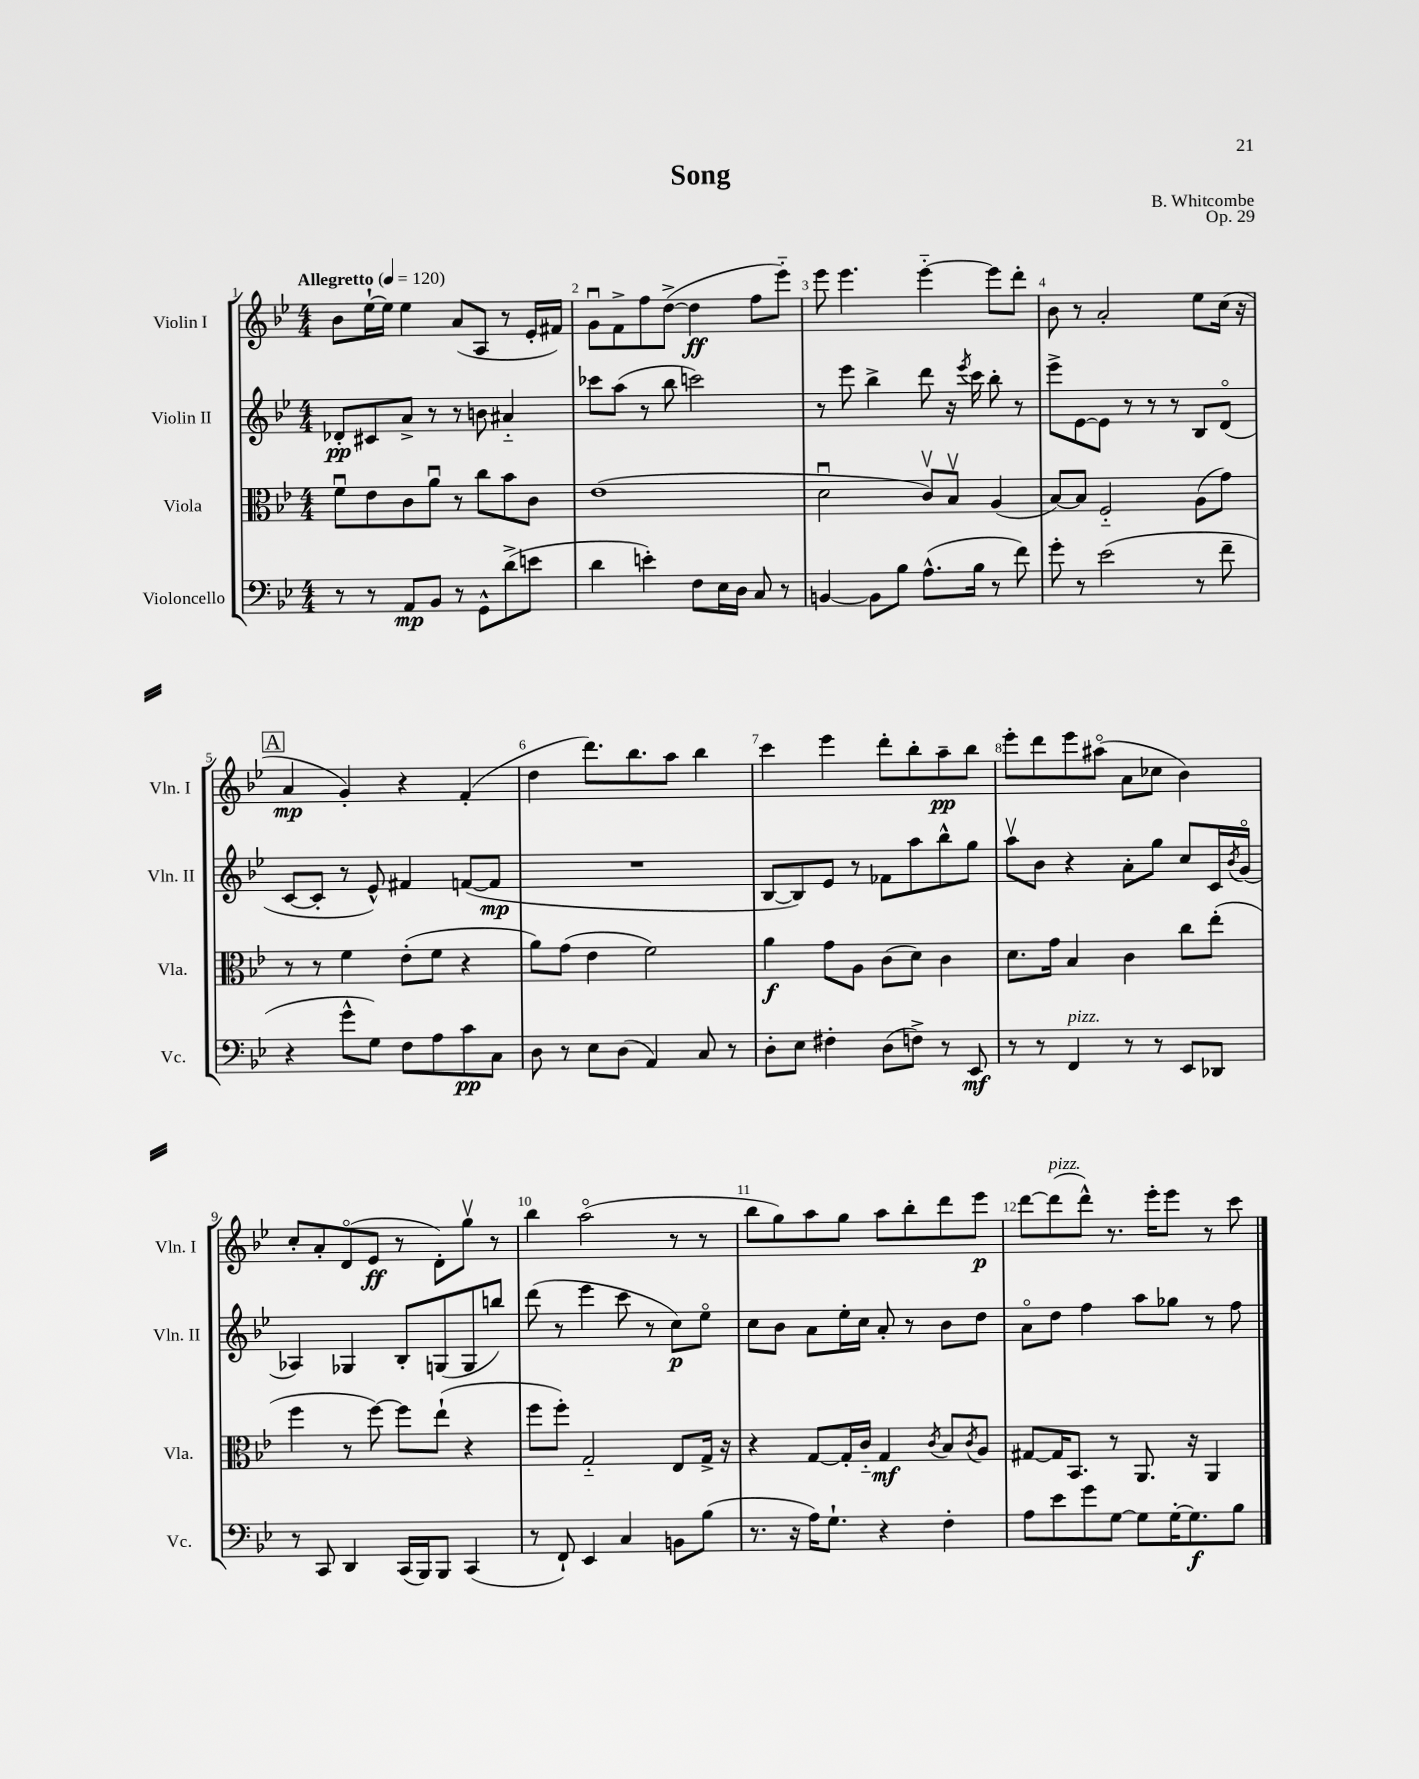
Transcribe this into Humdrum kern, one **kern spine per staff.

**kern	**dynam	**kern	**dynam	**kern	**dynam	**kern	**dynam
*part4	*part4	*part3	*part3	*part2	*part2	*part1	*part1
*staff4	*staff4	*staff3	*staff3	*staff2	*staff2	*staff1	*staff1
*I"Violoncello	*	*I"Viola	*	*I"Violin II	*	*I"Violin I	*
*I'Vc.	*	*I'Vla.	*	*I'Vln. II	*	*I'Vln. I	*
*clefF4	*	*clefC3	*	*clefG2	*	*clefG2	*
*k[b-e-]	*	*k[b-e-]	*	*k[b-e-]	*	*k[b-e-]	*
*M4/4	*	*M4/4	*	*M4/4	*	*M4/4	*
*MM120	*	*MM120	*	*MM120	*	*MM120	*
=1	=1	=1	=1	=1	=1	=1	=1
!	!	!	!	!	!	!LO:TX:a:B:t=Allegretto	!
8r	.	8fu\L	.	8d-X'/L	pp	8b-\L	.
8r	.	8e-\	.	8c#X/	.	[16ee-`\L	.
.	.	.	.	.	.	16ee-\JJ]	.
8AA/L	mp	8c\	.	8a^/J	.	4ee-\	.
8BB-/J	.	8au\J	.	8r	.	.	.
8r	.	8r	.	8r	.	(8a/L	.
8GG^^\L	.	8cc\L	.	8bn\	.	8A/J	.
(8d^\	.	8b-\	.	4a#X/	.	8r	.
8en\J	.	8c\J	.	.	.	16e-'/LL	.
.	.	.	.	.	.	16f#X/JJ)	.
=2	=2	=2	=2	=2	=2	=2	=2
4d\	.	(1e-	.	8ccc-X\L	.	8gu\L	.
.	.	.	.	(8aa\J	.	8f^\	.
4en'\)	.	.	.	8r	.	8ff\	.
.	.	.	.	8bb-\	.	([8dd^\J	.
8F\L	.	.	.	2cccn\)	.	4dd\]	ff
16E-\L	.	.	.	.	.	.	.
16D\JJ	.	.	.	.	.	.	.
8C/	.	.	.	.	.	8ff\L	.
8r	.	.	.	.	.	8eee-\J)	.
=3	=3	=3	=3	=3	=3	=3	=3
[4BBn/	.	2du\	.	8r	.	8eee-\	.
.	.	.	.	8eee-\	.	4.eee-\	.
8BB\L]	.	.	.	4bb-^\	.	.	.
8B-\J	.	.	.	.	.	.	.
(8.A^^\L	.	8cv/L)	.	8ddd\	.	[4eee-\	.
.	.	8B-v/J	.	16r	.	.	.
.	.	.	.	8qeee-/	.	.	.
16B-\Jk	.	.	.	16ccc\	.	.	.
8r	.	(4A/	.	8bb-'\	.	8eee-\L]	.
8f\)	.	.	.	8r	.	8ddd'\J	.
=4	=4	=4	=4	=4	=4	=4	=4
8g'\	.	[8B-/L)	.	8eee-^\L	.	8b-\	.
8r	.	8B-/J]	.	[8e-\	.	8r	.
(2e-\	.	2F/	.	8e-\J]	.	2a'/	.
.	.	.	.	8r	.	.	.
.	.	.	.	8r	.	.	.
.	.	.	.	8r	.	.	.
8r	.	(8A\L	.	8B-/L	.	8ee-\L	.
8f~\	.	8g\J)	.	(8d/J	.	(16cc\Jk	.
.	.	.	.	.	.	16r	.
!!LO:LB:g=z
!!LO:REH:place=s1:t=A
=5	=5	=5	=5	=5	=5	=5	=5
4r	.	8r	.	[8c/L	.	4a/	mp
.	.	8r	.	8c'/J]	.	.	.
8g^^\L	.	4f\	.	8r	.	4g'/)	.
8G\J)	.	.	.	8e-^^/)	.	.	.
8F\L	.	(8e-'\L	.	4f#X/	.	4r	.
8A\	.	8f\J	.	.	.	.	.
8c\	pp	4r	.	([8fn/L	.	(4f'/	.
8C\J	.	.	.	8f/J]	mp	.	.
=6	=6	=6	=6	=6	=6	=6	=6
8D\	.	8a\L)	.	1r	.	4dd\	.
8r	.	(8g\J	.	.	.	.	.
8E-\L	.	4e-\	.	.	.	8.ddd\L)	.
(8D\J	.	.	.	.	.	.	.
.	.	.	.	.	.	8.bb-\	.
4AA/)	.	2f\)	.	.	.	.	.
.	.	.	.	.	.	8aa\J	.
8C/	.	.	.	.	.	4bb-\	.
8r	.	.	.	.	.	.	.
=7	=7	=7	=7	=7	=7	=7	=7
8D'\L	.	4a\	f	[8B-/L	.	4ccc\	.
8E-\J	.	.	.	8B-/])	.	.	.
4F#X'\	.	8g\L	.	8e-/J	.	4eee-\	.
.	.	8A\J	.	8r	.	.	.
(8D\L	.	(8c\L	.	8f-X\L	.	8ddd'\L	.
8Fn^\J)	.	8d\J)	.	8aa\	.	8bb-'\	.
8r	.	4c\	.	8bb-^^\	.	8aa~\	pp
8EE-/	mf	.	.	8gg\J	.	8bb-\J	.
=8	=8	=8	=8	=8	=8	=8	=8
8r	.	8.d\L	.	8aav\L	.	8eee-'\L	.
8r	.	.	.	8b-\J	.	8ddd\	.
.	.	16g\Jk	.	.	.	.	.
!LO:TX:a:i:t=pizz.	!	!	!	!	!	!	!
4FF/	.	4B-/	.	4r	.	8eee-\	.
.	.	.	.	.	.	(8aa#X\J	.
8r	.	4c\	.	8a'\L	.	8a\L	.
8r	.	.	.	8gg\J	.	8cc-X\J	.
8EE-/L	.	8cc\L	.	8cc/L	.	4b-\)	.
8DD-X/J	.	(8ee-'\J	.	16c/L	.	.	.
.	.	.	.	8qb-/	.	.	.
.	.	.	.	(16g/JJ	.	.	.
!!LO:LB:g=z
=9	=9	=9	=9	=9	=9	=9	=9
8r	.	4ff\	.	4A-X/)	.	8cc'/L	.
8CC/	.	.	.	.	.	8a'/	.
4DD/	.	8r	.	4G-X/	.	(8d/	.
.	.	[8ff\)	.	.	.	8e-/J	ff
(16CC/LL	.	8ff\L]	.	8B-'/L	.	8r	.
16BBB-/J)	.	.	.	.	.	.	.
8BBB-/J	.	(8ee-`\J	.	(8Gn/	.	8d'\L)	.
(4CC/	.	4r	.	8G/	.	8ggv\J	.
.	.	.	.	8bbn/J)	.	8r	.
=10	=10	=10	=10	=10	=10	=10	=10
8r	.	8ff\L	.	(8ddd\	.	4bb-\	.
8FF`/)	.	8ff'\J)	.	8r	.	.	.
4EE-/	.	2G/	.	4eee-\	.	(2aa\	.
4C/	.	.	.	8ccc\	.	.	.
.	.	.	.	8r	.	.	.
8BBn\L	.	8E-/L	.	8cc\L)	p	8r	.
(8B-\J	.	16G^/Jk	.	8ee-\J	.	8r	.
.	.	16r	.	.	.	.	.
=11	=11	=11	=11	=11	=11	=11	=11
8.r	.	4r	.	8cc\L	.	8bb-\L	.
.	.	.	.	8b-\J	.	8gg\)	.
16r	.	.	.	.	.	.	.
16A\KL)	.	[8G/L	.	8a\L	.	8aa\	.
8.G`\J	.	.	.	.	.	.	.
.	.	16G'/L]	.	16ee-'\L	.	8gg\J	.
.	.	16c/JJ	.	16cc\JJ	.	.	.
4r	.	4G/	mf	8a'/	.	8aa\L	.
.	.	.	.	8r	.	8bb-'\	.
.	.	8qc/	.	.	.	.	.
4F'\	.	8B-/L	.	8b-\L	.	8ddd\	.
.	.	8qc/	.	.	.	.	.
.	.	8A/J	.	8dd\J	.	8eee-\J	p
=12	=12	=12	=12	=12	=12	=12	=12
8A\L	.	[8G#X/L	.	8a\L	.	[8ddd\L	.
!	!	!	!	!	!	!LO:TX:a:i:t=pizz.	!
8e-\	.	16G#/K]	.	8dd\J	.	(8ddd\]	.
.	.	8.BB-/J	.	.	.	.	.
8g\	.	.	.	4ff\	.	8ddd^^\J)	.
[8G\J	.	8r	.	.	.	8.r	.
8G\L]	.	8.AA/	.	8aa\L	.	.	.
.	.	.	.	.	.	16eee-'\KL	.
[16G'\K	.	.	.	8gg-X\J	.	8eee-\J	.
8.G\]	f	16r	.	.	.	.	.
.	.	4AA/	.	8r	.	8r	.
8B-\J	.	.	.	8ff\	.	8ccc\	.
==	==	==	==	==	==	==	==
*-	*-	*-	*-	*-	*-	*-	*-
